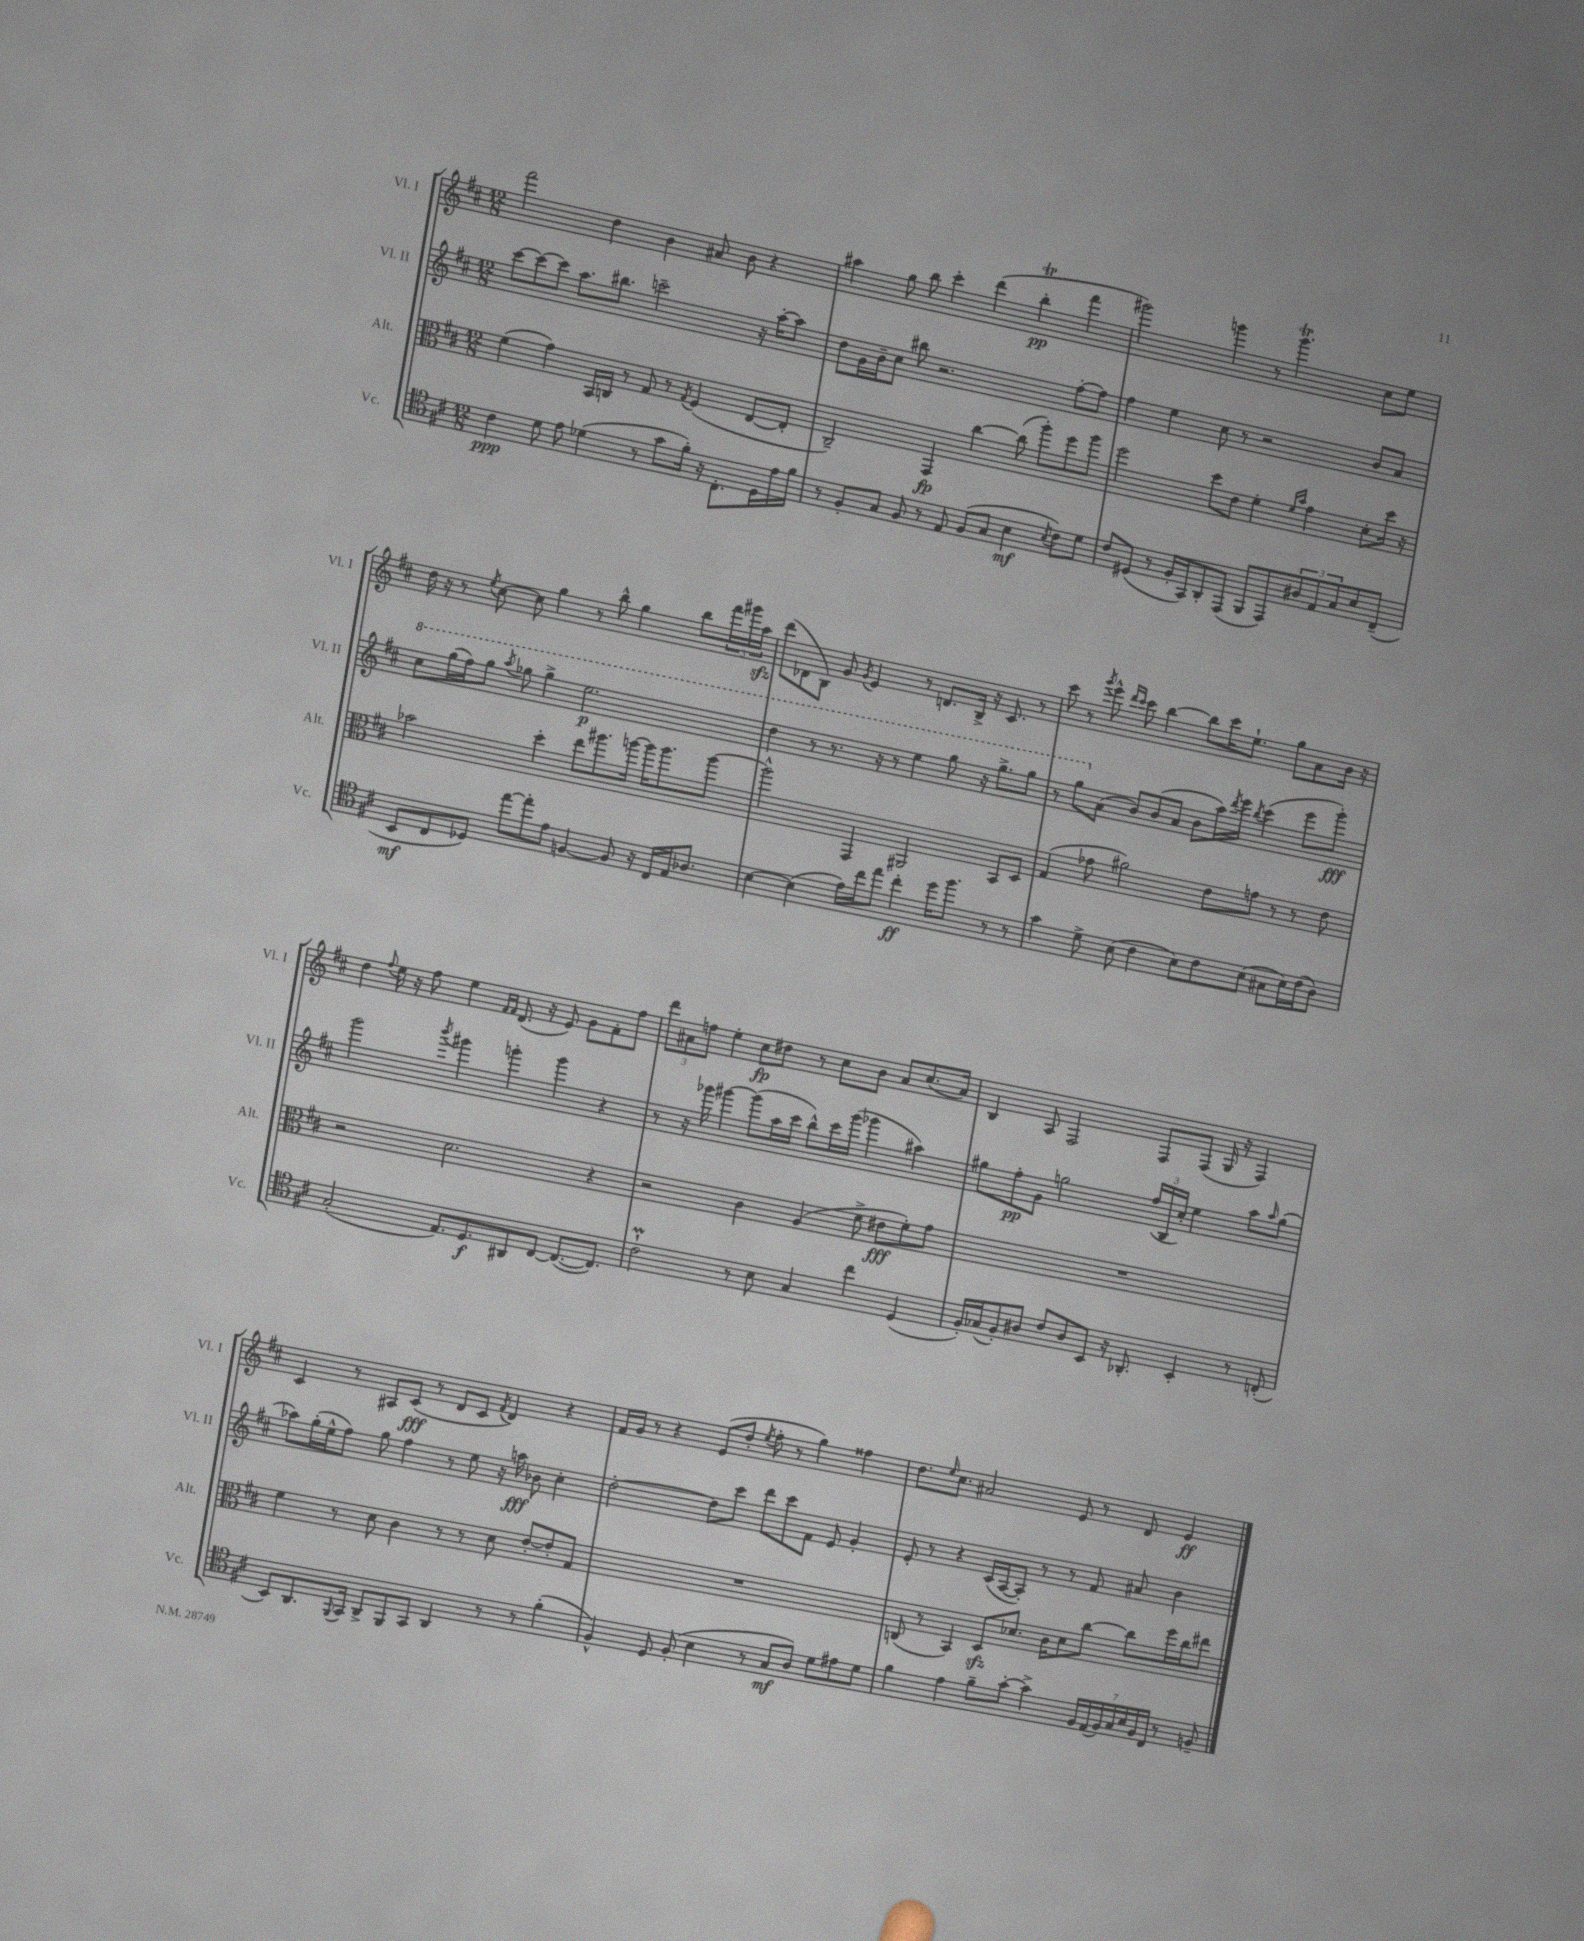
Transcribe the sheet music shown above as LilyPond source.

<<
\new StaffGroup <<
\new Staff = "s0" \with { instrumentName = "Vl. I" shortInstrumentName = "Vl. I" } {
    \clef treble \key d \major \numericTimeSignature \time 12/8
    fis'''2 d''4 b'4 ais'8 b'8 r4 |
    ais''4 g''8 b''8 cis'''4-. d'''4( b''4-.\trill\pp fis'''4 |
    gis'''2) g'''4 r8 g'''4.\trill cis''8 e''8 |
    d''16 r16 r8 \acciaccatura { e''8 } cis''8~ cis''8 g''4 r8 b''8-^ g''4 b''8 \tuplet 3/2 { fis'''16 gis'''16 a''16\sfz } |
    d'''8( des'8 b8) g'8 \acciaccatura { g'8 } e'4 r8 d'8. b16-> r16 cis'8. r8 |
    cis'''8 r8 \acciaccatura { g'''8 } e'''8-^ \grace { d'''16 cis'''16 } cis'''8 b''4~ b''8 cis'''16 e''8.-! g''8 a'8 b'16 r16 |
    d''4 \appoggiatura { fis''8 } e''16 r16 fis''8 e''4 \grace { fis'16 fis'16 } d'8.( r16 e'8) g'8 fis'8-. fis''8 |
    \tuplet 3/2 { d'''8 ais'8 f''8 } e''4-. cis''8\fp dis''8 r8 cis''8 b'8 ais'8 cis''8.( ais'16) |
    b4 a8 fis2 fis8 fis8( g16 r16 fis4) |
    cis'4 r8 ais8 cis'8\fff( r8 d'8 cis'8 \acciaccatura { fis'8 } d'4) r4 |
    fis'16 g'16 r8 r4 e'8( d''8-. \acciaccatura { e''8 } fis''8-. r8 g''4) fisis''4 |
    d''8. \grace { e''16 } cis''8. ais'2 e'8 r8 d'8 e'4\ff \bar "|." |
}
\new Staff = "s1" \with { instrumentName = "Vl. II" shortInstrumentName = "Vl. II" } {
    \clef treble \key d \major \numericTimeSignature \time 12/8
    cis'''8~ cis'''8~ cis'''8 a''8. bis''8. c'''2-- r16 a''16~-. a''8 |
    d''8 g'16 b'16-- cis''8 bis''8 r2. fis''8~-. fis''8 |
    fis''4 e''4 cis''8 r8 r2 b'8 a'8 |
    \ottava #1 cis'''8 g'''16( fis'''16) g'''8 \acciaccatura { a'''8 } ges'''8 ges'''4-> e'''2.\p |
    d'''4 r8 r8. r16 r8 e'''4 g'''8 r16 g'''8.-> g'''8 |
    r8 g'''8 \ottava #0 a'8( b'8) b'8( a'8 b'8 a''16) \acciaccatura { d'''8 } e'''16 \acciaccatura { b''8 } cis'''4( e'''8 g'''8-.\fff) |
    g'''2 \acciaccatura { b'''8 } gis'''4 g'''4-. g'''4 r4 |
    r8 r16 ges'''16 gis'''4~ gis'''8( a''16 cis'''16 b''8-^) cis'''16 gis'''16( ges'''4 ais''4) |
    gis''8 fis''8-.\pp g'8 g''2 \tuplet 3/2 { fis''16( b16 cis''16-.) } e''4 a''8 \grace { a''16 } g''8( |
    aes''8) g''16-.( e''16-^ fis''8) g''8 fis''4 r8 e''8 r16 a''16\fff bes'8 cis''4-. |
    d''2~-. d''8 cis'''8 d'''8 cis'''8 fis'8 e'8 g'4-. |
    e'8-. r8 r4 cis'16( a16~ a8-.) r8 r8 fis'8 ais'8 b'4 \bar "|." |
}
\new Staff = "s2" \with { instrumentName = "Alt." shortInstrumentName = "Alt." } {
    \clef alto \key d \major \numericTimeSignature \time 12/8
    fis'4( g'4) b,16 c16 r8 g8 r8 \acciaccatura { g8 } fis4( e8~ e8-. |
    cis2--) g,4\fp cis''4~ cis''8( a''8-.) fis''8 a''8 |
    fis''2 d''8 e'8 fis'4-. \grace { fis'16 b'16 } g'4 d'8-. d''16 r16 |
    bes'2 d''4-. e''8 ais''8. a''16~ a''16 a''8. a''8~ |
    a''2-^ g,4 ais,2 b,8 d8 |
    g4( ges'8 ais'2) e'8 g'8 r8 r8 e'8 |
    r2 d'2. r4 |
    r2 cis'4 a4( fis'8-> eis'8\fff fis'8-.) g'8 |
    R1. |
    fis'4 r8 d'8 cis'4 r8 r8 d'8 e'8~-. e'8-. g8 |
    R1. |
    c8( r8 b,4) d8\sfz des'8. cis'16 des'8 cis''8~ cis''8 fis''16 cis''16 eis''8 \bar "|." |
}
\new Staff = "s3" \with { instrumentName = "Vc." shortInstrumentName = "Vc." } {
    \clef tenor \key d \major \numericTimeSignature \time 12/8
    cis'4\ppp d'8 e'8 des'4( r8 g'8 fis'16-.) r16 cis8.-. d16 e'16 fis'16 |
    r8 fis8-. g8 fis8 r8 e8 fis8( g8 b4\mf \acciaccatura { b8 } cis'8) d'8 |
    cis'8 dis8( r8 fis16-. g,16) a,8-. e,8( fis,8 e,8) \tuplet 3/2 { ais8 e8 g8 } b8 cis8--( |
    b,8\mf cis8 des8) e''8~ e''8-. e'8 f4~ f8 r16 cis16 e16 aes8. |
    b4~ b4( e'16) cis''16 e''8 cis''4-.\ff d''16 fis''8. r8 r8 |
    g'4 d'8-> b8( cis'4 b8) cis'8 b8( gis8 b16) cis'16( a8) |
    g2-.( e8.) d8.\f ais,8 cis8~ cis8.~( cis8.) |
    cis'2-!\prall r8 b8 g4 cis''4 d4( |
    fis16-.) ges16( fis8-.) ais8 cis'8 ais8 b,8 r16 aes,8.-. b,4-. r8 c8-.( |
    b,8) a,8. \appoggiatura { fis,8 } g,16 a,8-> fis,8 g,8 a,4 r8 r8 fis'4-.( |
    fis4-^) d8 fis8-.( b4 r8 g8\mf a8) d'8 eis'8 d'8 |
    fis'4 e'4 fis'8-- g'8~-. g'4-> \tuplet 7/4 { fis16 e16( fis16) g16 b16 fis16 cis16 } r8 f8-- \bar "|." |
}
>>
>>
\layout { \context { \Score \remove "Bar_number_engraver" } }
